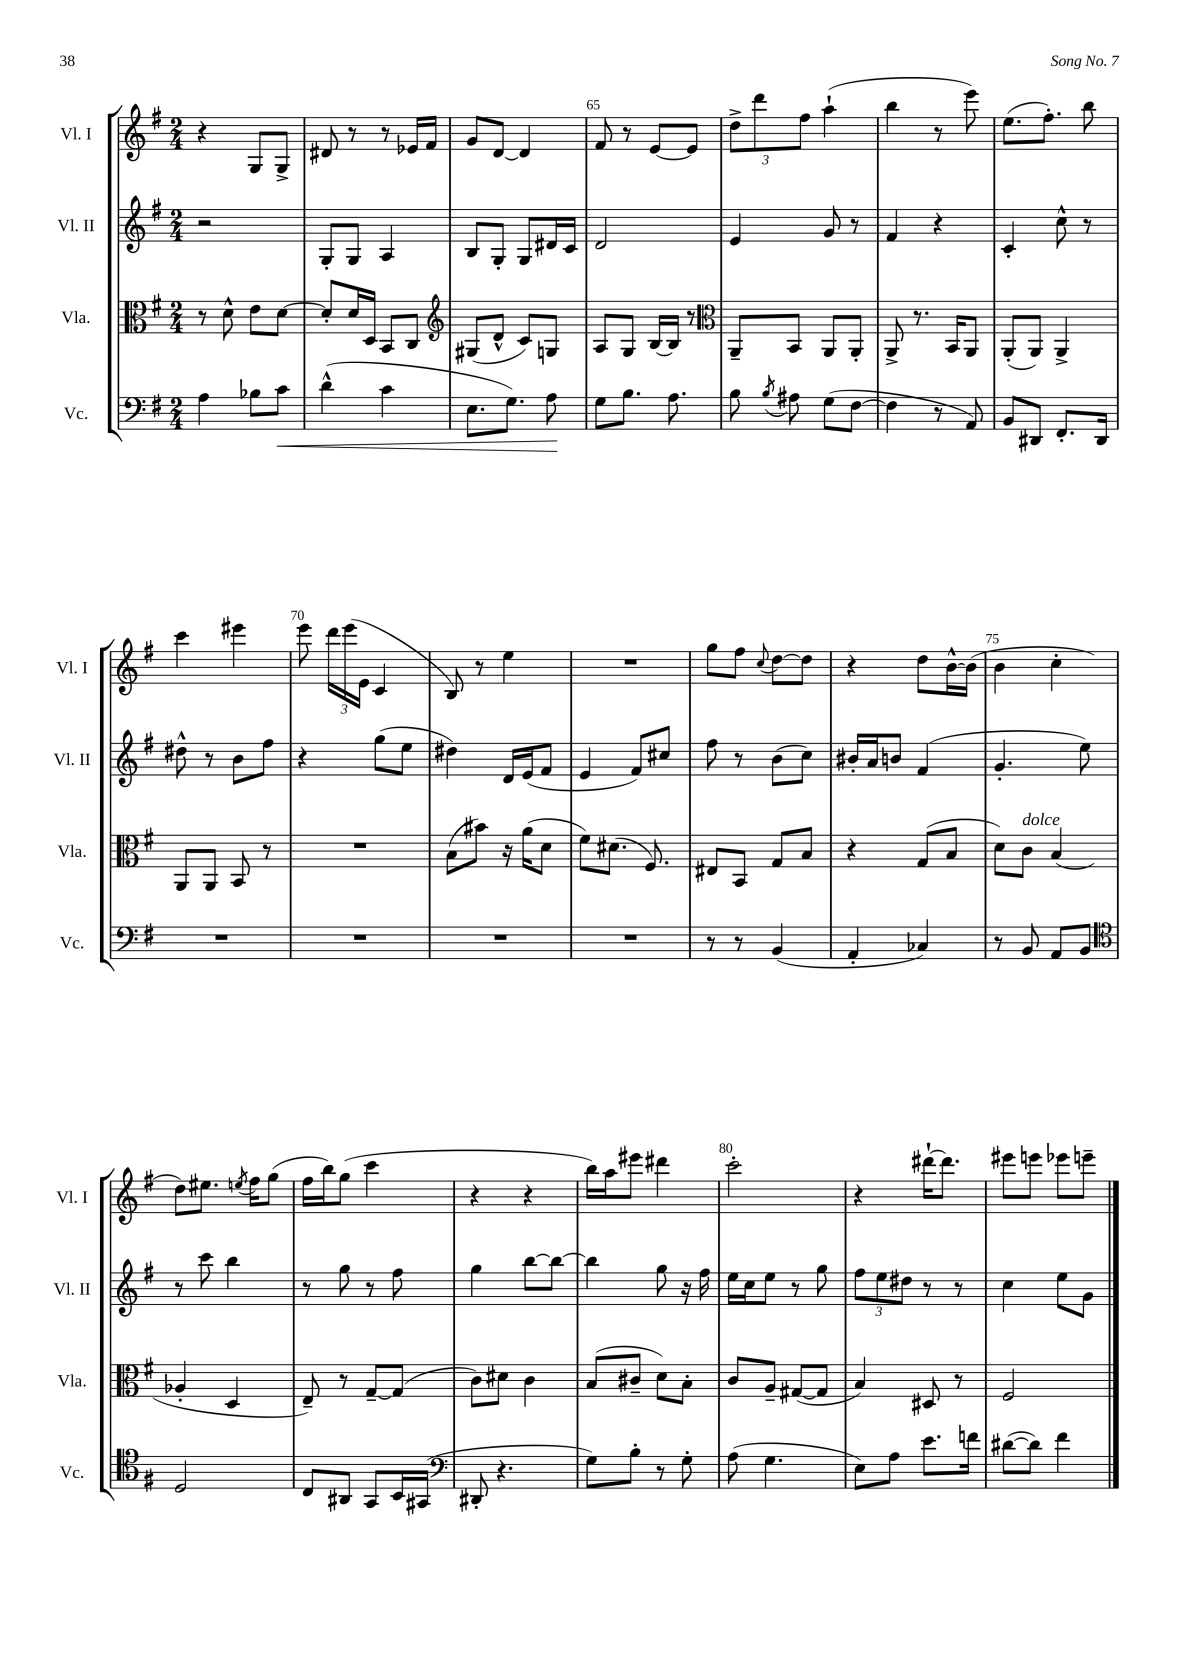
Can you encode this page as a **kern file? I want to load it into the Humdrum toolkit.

**kern	**kern	**kern	**kern
*staff4	*staff3	*staff2	*staff1
*clefF4	*clefC3	*clefG2	*clefG2
*k[f#]	*k[f#]	*k[f#]	*k[f#]
*M2/4	*M2/4	*M2/4	*M2/4
4A\	8r	2r	4r
.	8d^^\	.	.
8B-\L	8e\L	.	8G/L
8c\J	[8d\J	.	8G^/J
=	=	=	=
(4d^^\	8d'/]L	8G'/L	8d#/
.	16d/L	8G/J	8r
.	16D/JJ	.	.
4c\	8BB/L	4A/	8r
.	8C/J	.	16e-/LL
.	.	.	16f#/JJ
=	=	=	=
*	*clefG2	*	*
8.E\L	(8G#/L	8B/L	8g/L
.	8d^^/J	8G'/J	[8d/J
8.G\J)	.	.	.
.	8c/L)	8G/L	4d/]
8A\	8G/J	16d#/L	.
.	.	16c/JJ	.
=	=	=	=
8G\L	8A/L	2d/	8f#/
8.B\J	8G/J	.	8r
.	[16B/LL	.	[8e/L
8.A\	16B/]JJ	.	.
.	8r	.	8e/]J
=	=	=	=
*	*clefC3	*	*
8B\	8AA~/L	4e/	12dd^\L
.	.	.	12ddd\
8qB/	.	.	.
8A#\	8BB/J	.	.
.	.	.	12ff#\J
(8G\L	8AA/L	8g/	(4aa`\
[8F#\J	8AA'/J	8r	.
=	=	=	=
4F#\]	8AA^/	4f#/	4bb\
.	8.r	.	.
8r	.	4r	8r
.	16BB/LK	.	.
8AA/)	8AA/J	.	8eee\)
=	=	=	=
8BB/L	(8AA'/L	4c'/	(8.ee\L
8DD#/J	8AA/J)	.	.
.	.	.	8.ff#'\J)
8.FF#'/L	4AA^/	8cc^^\	.
.	.	8r	8bb\
16DD#/Jk	.	.	.
=	=	=	=
2r	8AA/L	8dd#^^\	4ccc\
.	8AA/J	8r	.
.	8BB/	8b\L	4eee#\
.	8r	8ff#\J	.
=	=	=	=
2r	2r	4r	8eee\
.	.	.	24ddd\LL
.	.	.	(24eee\
.	.	.	24e\JJ
.	.	(8gg\L	4c/
.	.	8ee\J	.
=	=	=	=
2r	(8B\L	4dd#\)	8B/)
.	8b#\J)	.	8r
.	16r	16d/LL	4ee\
.	(16a\LK	(16e/J	.
.	8d\J	8f#/J	.
=	=	=	=
2r	8f#\L)	4e/	2r
.	(8.d#\J	.	.
.	.	8f#/L)	.
.	8.F#/)	.	.
.	.	8cc#/J	.
=	=	=	=
8r	8E#/L	8ff#\	8gg\L
8r	8BB/J	8r	8ff#\J
.	.	.	8qqcc/
(4BB/	8G/L	(8b\L	[8dd\L
.	8B/J	8cc\J)	8dd\]J
=	=	=	=
4AA'/	4r	16b#'/LL	4r
.	.	16a/J	.
.	.	8b/J	.
4C-/)	(8G/L	(4f#/	8dd\L
.	8B/J	.	[16b^^\L
.	.	.	(16b\]JJ
=	=	=	=
8r	8d\L)	4.g'/	4b\
8BB/	8c\J	.	.
8AA/L	(4B/	.	4cc'\
8BB/J	.	8ee\)	.
=	=	=	=
*clefC4	*	*	*
2D/	4A-'/	8r	8dd\L)
.	.	8ccc\	8.ee#\J
.	4D/	4bb\	.
.	.	.	8qee/
.	.	.	16ff#\LK
.	.	.	(8gg\J
=	=	=	=
8C/L	8E~/)	8r	16ff#\LL
.	.	.	16bb\J)
8AA#/J	8r	8gg\	(8gg\J
8GG/L	[8G~/L	8r	4ccc\
16BB/L	(8G/]J	8ff#\	.
(16GG#/JJ	.	.	.
=	=	=	=
*clefF4	*	*	*
8DD#'/	8c\L)	4gg\	4r
4.r	8d#\J	.	.
.	4c\	[8bb\L	4r
.	.	8bb\_J	.
=	=	=	=
8G\L)	(8B/L	4bb\]	16bb\LL)
.	.	.	16aa\J
8B'\J	8c#~/J	.	8eee#\J
8r	8d\L)	8gg\	4ddd#\
8G'\	8B'\J	16r	.
.	.	16ff#\	.
=	=	=	=
(8A\	8c/L	16ee\LL	2ccc'\
.	.	16cc\J	.
4.G\	8A~/J	8ee\J	.
.	([8G#/L	8r	.
.	8G#/]J	8gg\	.
=	=	=	=
8E\L)	4B/)	12ff#\L	4r
.	.	12ee\	.
8A\J	.	.	.
.	.	12dd#\J	.
8.e\L	8D#/	8r	[16ddd#`\LK
.	.	.	8.ddd#\]J
.	8r	8r	.
16f\Jk	.	.	.
=	=	=	=
([8d#\L	2F#/	4cc\	8eee#\L
8d#\]J)	.	.	8eee\J
4f#\	.	8ee\L	8eee-\L
.	.	8g\J	8eee~\J
==	==	==	==
*-	*-	*-	*-
